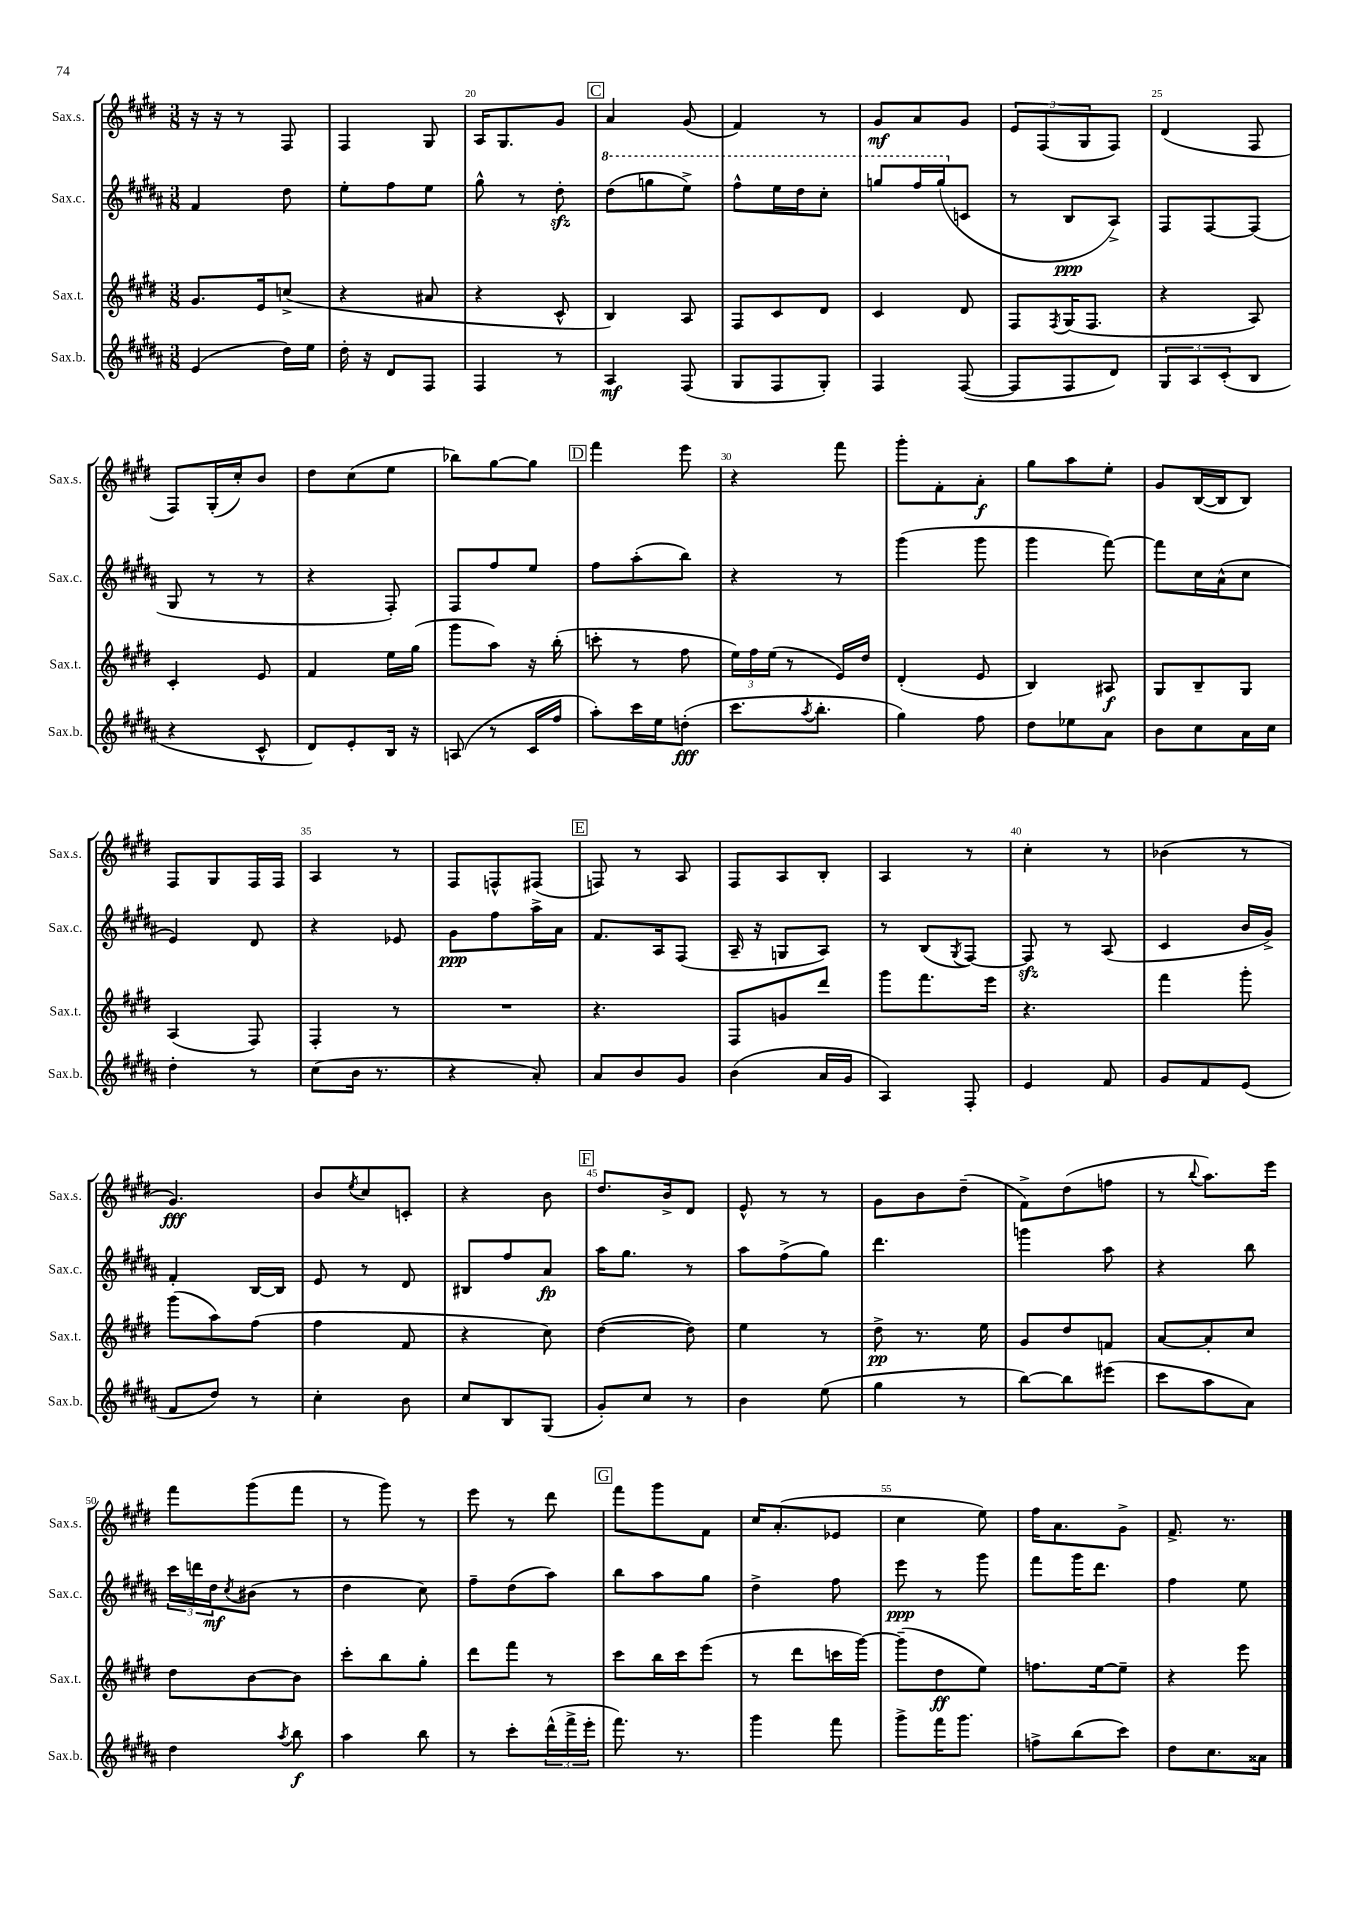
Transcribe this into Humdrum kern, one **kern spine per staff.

**kern	**dynam	**kern	**dynam	**kern	**dynam	**kern	**dynam
*part4	*part4	*part3	*part3	*part2	*part2	*part1	*part1
*staff4	*staff4	*staff3	*staff3	*staff2	*staff2	*staff1	*staff1
*I"Sax.b.	*	*I"Sax.t.	*	*I"Sax.c.	*	*I"Sax.s.	*
*I'Sax.b.	*	*I'Sax.t.	*	*I'Sax.c.	*	*I'Sax.s.	*
*clefG2	*	*clefG2	*	*clefG2	*	*clefG2	*
*k[f#c#g#d#a#]	*	*k[f#c#g#d#]	*	*k[f#c#g#d#a#]	*	*k[f#c#g#d#]	*
*M3/8	*	*M3/8	*	*M3/8	*	*M3/8	*
=18	=18	=18	=18	=18	=18	=18	=18
(4e/	.	8.g#/L	.	4f#/	.	16r	.
.	.	.	.	.	.	16r	.
.	.	.	.	.	.	8r	.
.	.	16e/k	.	.	.	.	.
16dd#\LL)	.	(8ccn^/J	.	8dd#\	.	8F#/	.
16ee\JJ	.	.	.	.	.	.	.
=19	=19	=19	=19	=19	=19	=19	=19
16dd#'\	.	4r	.	8ee'\L	.	4F#/	.
16r	.	.	.	.	.	.	.
8d#/L	.	.	.	8ff#\	.	.	.
8F#/J	.	8a#X/	.	8ee\J	.	8G#/	.
=20	=20	=20	=20	=20	=20	=20	=20
4F#/	.	4r	.	8gg#^^\	.	16A/KL	.
.	.	.	.	.	.	8.G#/	.
.	.	.	.	8r	.	.	.
8r	.	8c#^^/	.	8dd#zz'\	.	8g#/J	.
!!LO:REH:place=s1:t=C
=21	=21	=21	=21	=21	=21	=21	=21
*	*	*	*	*8va	*	*	*
4A#/	mf	4B/)	.	(8ddd#\L	.	4a/	.
.	.	.	.	8gggn\	.	.	.
(8F#/	.	8A/	.	8eee^\J)	.	(8g#/	.
=22	=22	=22	=22	=22	=22	=22	=22
8G#/L	.	8F#/L	.	8fff#^^\L	.	4f#/)	.
8F#/	.	8c#/	.	16eee\L	.	.	.
.	.	.	.	16ddd#\J	.	.	.
8G#'/J)	.	8d#/J	.	8ccc#'\J	.	8r	.
=23	=23	=23	=23	=23	=23	=23	=23
4F#/	.	4c#/	.	8gggn/L	.	8g#/L	mf
.	.	.	.	16fff#/L	.	8a/	.
.	.	.	.	(16ggg/J	.	.	.
*	*	*	*	*X8va	*	*	*
([8F#/	.	8d#/	.	8cn/J	.	8g#/J	.
=24	=24	=24	=24	=24	=24	=24	=24
8F#/L]	.	8F#/L	.	8r	.	12e/L	.
.	.	.	.	.	.	(12F#/	.
.	.	8qF#/	.	.	.	.	.
8F#/	.	(16G#/K	.	8B/L	ppp	.	.
.	.	.	.	.	.	12G#/	.
.	.	8.F#/J	.	.	.	.	.
8d#/J)	.	.	.	8A#^/J)	.	8F#/J)	.
=25	=25	=25	=25	=25	=25	=25	=25
12G#/L	.	4r	.	8F#/L	.	(4d#/	.
12A#/	.	.	.	.	.	.	.
.	.	.	.	[8F#/	.	.	.
(12c#'/	.	.	.	.	.	.	.
8B/J	.	8A/)	.	(8F#/J]	.	8F#/	.
!!LO:LB:g=z
=26	=26	=26	=26	=26	=26	=26	=26
4r	.	4c#'/	.	8G#/	.	8F#/L)	.
.	.	.	.	8r	.	(16G#'/L	.
.	.	.	.	.	.	16cc#'/J)	.
8c#^^/	.	8e/	.	8r	.	8b/J	.
=27	=27	=27	=27	=27	=27	=27	=27
8d#/L)	.	4f#/	.	4r	.	8dd#\L	.
8e'/	.	.	.	.	.	(8cc#\	.
16B/Jk	.	16ee\LL	.	8F#'/)	.	8ee\J	.
16r	.	(16gg#\JJ	.	.	.	.	.
=28	=28	=28	=28	=28	=28	=28	=28
(8An/	.	8ggg#\L	.	8F#/L	.	8bb-X\L)	.
8r	.	8aa\J)	.	8ff#/	.	[8gg#\	.
16c#/LL	.	16r	.	8ee/J	.	8gg#\J]	.
16ff#/JJ	.	(16bb'\	.	.	.	.	.
!!LO:REH:place=s1:t=D
=29	=29	=29	=29	=29	=29	=29	=29
8aa#'\L)	.	8cccn'\	.	8ff#\L	.	4fff#\	.
16ccc#\L	.	8r	.	(8aa#'\	.	.	.
16ee\J	.	.	.	.	.	.	.
(8ddn'\J	fff	8ff#\	.	8bb\J)	.	8eee\	.
=30	=30	=30	=30	=30	=30	=30	=30
8.ccc#\L	.	24ee\LL)	.	4r	.	4r	.
.	.	24ff#\	.	.	.	.	.
.	.	(24ee\JJ	.	.	.	.	.
.	.	8r	.	.	.	.	.
8qaa#/	.	.	.	.	.	.	.
8.bb'\J	.	.	.	.	.	.	.
.	.	16e/LL)	.	8r	.	8fff#\	.
.	.	16dd#/JJ	.	.	.	.	.
=31	=31	=31	=31	=31	=31	=31	=31
4gg#\)	.	(4d#'/	.	(4ggg#\	.	8ggg#'\L	.
.	.	.	.	.	.	8f#'\	.
8ff#\	.	8e/	.	8ggg#\	.	8a'\J	f
=32	=32	=32	=32	=32	=32	=32	=32
8dd#\L	.	4B/)	.	4ggg#\	.	8gg#\L	.
8ee-X\	.	.	.	.	.	8aa\	.
8a#\J	.	8A#X/	f	[8fff#\)	.	8ee'\J	.
=33	=33	=33	=33	=33	=33	=33	=33
8b\L	.	8G#/L	.	8fff#\L]	.	8g#/L	.
8cc#\	.	8B~/	.	16cc#\L	.	([16B/L	.
.	.	.	.	(16a#^^\J	.	16B/J]	.
16a#\L	.	8G#/J	.	8cc#\J	.	8B/J)	.
16cc#\JJ	.	.	.	.	.	.	.
!!LO:LB:g=z
=34	=34	=34	=34	=34	=34	=34	=34
4dd#'\	.	(4A/	.	4e/)	.	8F#/L	.
.	.	.	.	.	.	8G#/	.
8r	.	8F#/)	.	8d#/	.	16F#/L	.
.	.	.	.	.	.	16F#/JJ	.
=35	=35	=35	=35	=35	=35	=35	=35
(8cc#\L	.	4F#'/	.	4r	.	4A/	.
16b\Jk	.	.	.	.	.	.	.
8.r	.	.	.	.	.	.	.
.	.	8r	.	8e-X/	.	8r	.
=36	=36	=36	=36	=36	=36	=36	=36
4r	.	4.r	.	8g#\L	ppp	8F#/L	.
.	.	.	.	8ff#\	.	8Fn^^/	.
8a#'/)	.	.	.	16aa#^\L	.	(8F#X/J	.
.	.	.	.	16a#\JJ	.	.	.
!!LO:REH:place=s1:t=E
=37	=37	=37	=37	=37	=37	=37	=37
8a#/L	.	4.r	.	8.f#/L	.	8Fn/)	.
8b/	.	.	.	.	.	8r	.
.	.	.	.	16A#/k	.	.	.
8g#/J	.	.	.	(8F#/J	.	8A/	.
=38	=38	=38	=38	=38	=38	=38	=38
(4b\	.	8F#/L	.	16A#~/	.	8F#/L	.
.	.	.	.	16r	.	.	.
.	.	8gn/	.	8Gn/L	.	8A/	.
16a#/LL	.	8ddd#/J	.	8A#/J)	.	8B'/J	.
16g#/JJ	.	.	.	.	.	.	.
=39	=39	=39	=39	=39	=39	=39	=39
4A#/)	.	8ggg#\L	.	8r	.	4A/	.
.	.	8.fff#\	.	(8B/L	.	.	.
.	.	.	.	8qG#/	.	.	.
8F#'/	.	.	.	[8F#/J)	.	8r	.
.	.	16eee\Jk	.	.	.	.	.
=40	=40	=40	=40	=40	=40	=40	=40
4e/	.	4.r	.	8F#zz/]	.	4cc#'\	.
.	.	.	.	8r	.	.	.
8f#/	.	.	.	(8A#/	.	8r	.
=41	=41	=41	=41	=41	=41	=41	=41
8g#/L	.	4fff#\	.	4c#/	.	(4b-X\	.
8f#/	.	.	.	.	.	.	.
(8e/J	.	8ggg#'\	.	16b/LL	.	8r	.
.	.	.	.	16g#^/JJ)	.	.	.
!!LO:LB:g=z
=42	=42	=42	=42	=42	=42	=42	=42
8f#/L	.	(8ggg#\L	.	4f#'/	.	4.g#/)	fff
8dd#/J)	.	8aa\)	.	.	.	.	.
8r	.	(8ff#\J	.	[16B/LL	.	.	.
.	.	.	.	16B/JJ]	.	.	.
=43	=43	=43	=43	=43	=43	=43	=43
4cc#'\	.	4ff#\	.	8e/	.	8b/L	.
.	.	.	.	.	.	8qee/	.
.	.	.	.	8r	.	8cc#/	.
8b\	.	8f#/	.	8d#/	.	8cn'/J	.
=44	=44	=44	=44	=44	=44	=44	=44
8cc#/L	.	4r	.	8B#X/L	.	4r	.
8B/	.	.	.	8ff#/	.	.	.
(8G#/J	.	8cc#\)	.	8a#/J	fp	8b\	.
!!LO:REH:place=s1:t=F
=45	=45	=45	=45	=45	=45	=45	=45
8g#'/L)	.	([4dd#\	.	16aa#\KL	.	8.dd#/L	.
.	.	.	.	8.gg#\J	.	.	.
8cc#/J	.	.	.	.	.	.	.
.	.	.	.	.	.	16b^/k	.
8r	.	8dd#\])	.	8r	.	8d#/J	.
=46	=46	=46	=46	=46	=46	=46	=46
4b\	.	4ee\	.	8aa#\L	.	8e^^/	.
.	.	.	.	(8ff#^\	.	8r	.
(8ee\	.	8r	.	8gg#\J)	.	8r	.
=47	=47	=47	=47	=47	=47	=47	=47
4gg#\	.	8dd#^\	pp	4.ddd#\	.	8g#\L	.
.	.	8.r	.	.	.	8b\	.
8r	.	.	.	.	.	(8dd#~\J	.
.	.	16ee\	.	.	.	.	.
=48	=48	=48	=48	=48	=48	=48	=48
[8bb\L)	.	8g#/L	.	4gggn\	.	8f#^\L)	.
8bb\]	.	8dd#/	.	.	.	(8dd#\	.
(8eee#X\J	.	8fn/J	.	8aa#\	.	8ffn\J	.
=49	=49	=49	=49	=49	=49	=49	=49
8ccc#\L	.	[8a/L	.	4r	.	8r	.
.	.	.	.	.	.	8qqbb/	.
8aa#\	.	8a'/]	.	.	.	8.aa\L)	.
8a#\J)	.	8cc#/J	.	8bb\	.	.	.
.	.	.	.	.	.	16eee\Jk	.
!!LO:LB:g=z
=50	=50	=50	=50	=50	=50	=50	=50
4dd#\	.	8dd#\L	.	24ccc#\LL	.	8fff#\L	.
.	.	.	.	24dddn\	.	.	.
.	.	.	.	24dd#\J	mf	.	.
.	.	.	.	8qcc#/	.	.	.
.	.	[8b\	.	(8b#X\J	.	(8ggg#\	.
8qaa#/	.	.	.	.	.	.	.
8bb\	f	8b\J]	.	8r	.	8fff#\J	.
=51	=51	=51	=51	=51	=51	=51	=51
4aa#\	.	8ccc#'\L	.	4dd#\	.	8r	.
.	.	8bb\	.	.	.	8ggg#\)	.
8bb\	.	8gg#'\J	.	8cc#\)	.	8r	.
=52	=52	=52	=52	=52	=52	=52	=52
8r	.	8ddd#\L	.	8ff#~\L	.	8eee\	.
8ccc#'\L	.	8fff#\J	.	(8dd#\	.	8r	.
(24ddd#^^\L	.	8r	.	8aa#\J)	.	8ddd#\	.
24fff#^\	.	.	.	.	.	.	.
24eee'\JJ	.	.	.	.	.	.	.
!!LO:REH:place=s1:t=G
=53	=53	=53	=53	=53	=53	=53	=53
8.fff#\)	.	8ccc#\L	.	8bb\L	.	8fff#\L	.
.	.	16bb\L	.	8aa#\	.	8ggg#\	.
8.r	.	16ccc#\J	.	.	.	.	.
.	.	(8eee\J	.	8gg#\J	.	8f#\J	.
=54	=54	=54	=54	=54	=54	=54	=54
4ggg#\	.	8r	.	4dd#^\	.	16cc#/KL	.
.	.	.	.	.	.	(8.a'/	.
.	.	8ddd#\L	.	.	.	.	.
8fff#\	.	16cccn\L	.	8ff#\	.	8e-X/J	.
.	.	[16ggg#\JJ)	.	.	.	.	.
=55	=55	=55	=55	=55	=55	=55	=55
8ggg#^\L	.	(8ggg#~\L]	.	8eee\	ppp	4cc#\	.
16fff#\K	.	8dd#\	ff	8r	.	.	.
8.ggg#\J	.	.	.	.	.	.	.
.	.	8ee\J)	.	8ggg#\	.	8ee\)	.
=56	=56	=56	=56	=56	=56	=56	=56
8ffn^\L	.	8.ffn\L	.	8fff#\L	.	16ff#\KL	.
.	.	.	.	.	.	8.a\	.
(8bb\	.	.	.	16ggg#\K	.	.	.
.	.	[16ee\k	.	8.ddd#\J	.	.	.
8ccc#\J)	.	8ee~\J]	.	.	.	8g#^\J	.
=57	=57	=57	=57	=57	=57	=57	=57
8dd#\L	.	4r	.	4ff#\	.	8.f#^/	.
8.cc#\	.	.	.	.	.	.	.
.	.	.	.	.	.	8.r	.
.	.	8eee\	.	8ee\	.	.	.
16a##X\Jk	.	.	.	.	.	.	.
==	==	==	==	==	==	==	==
*-	*-	*-	*-	*-	*-	*-	*-
